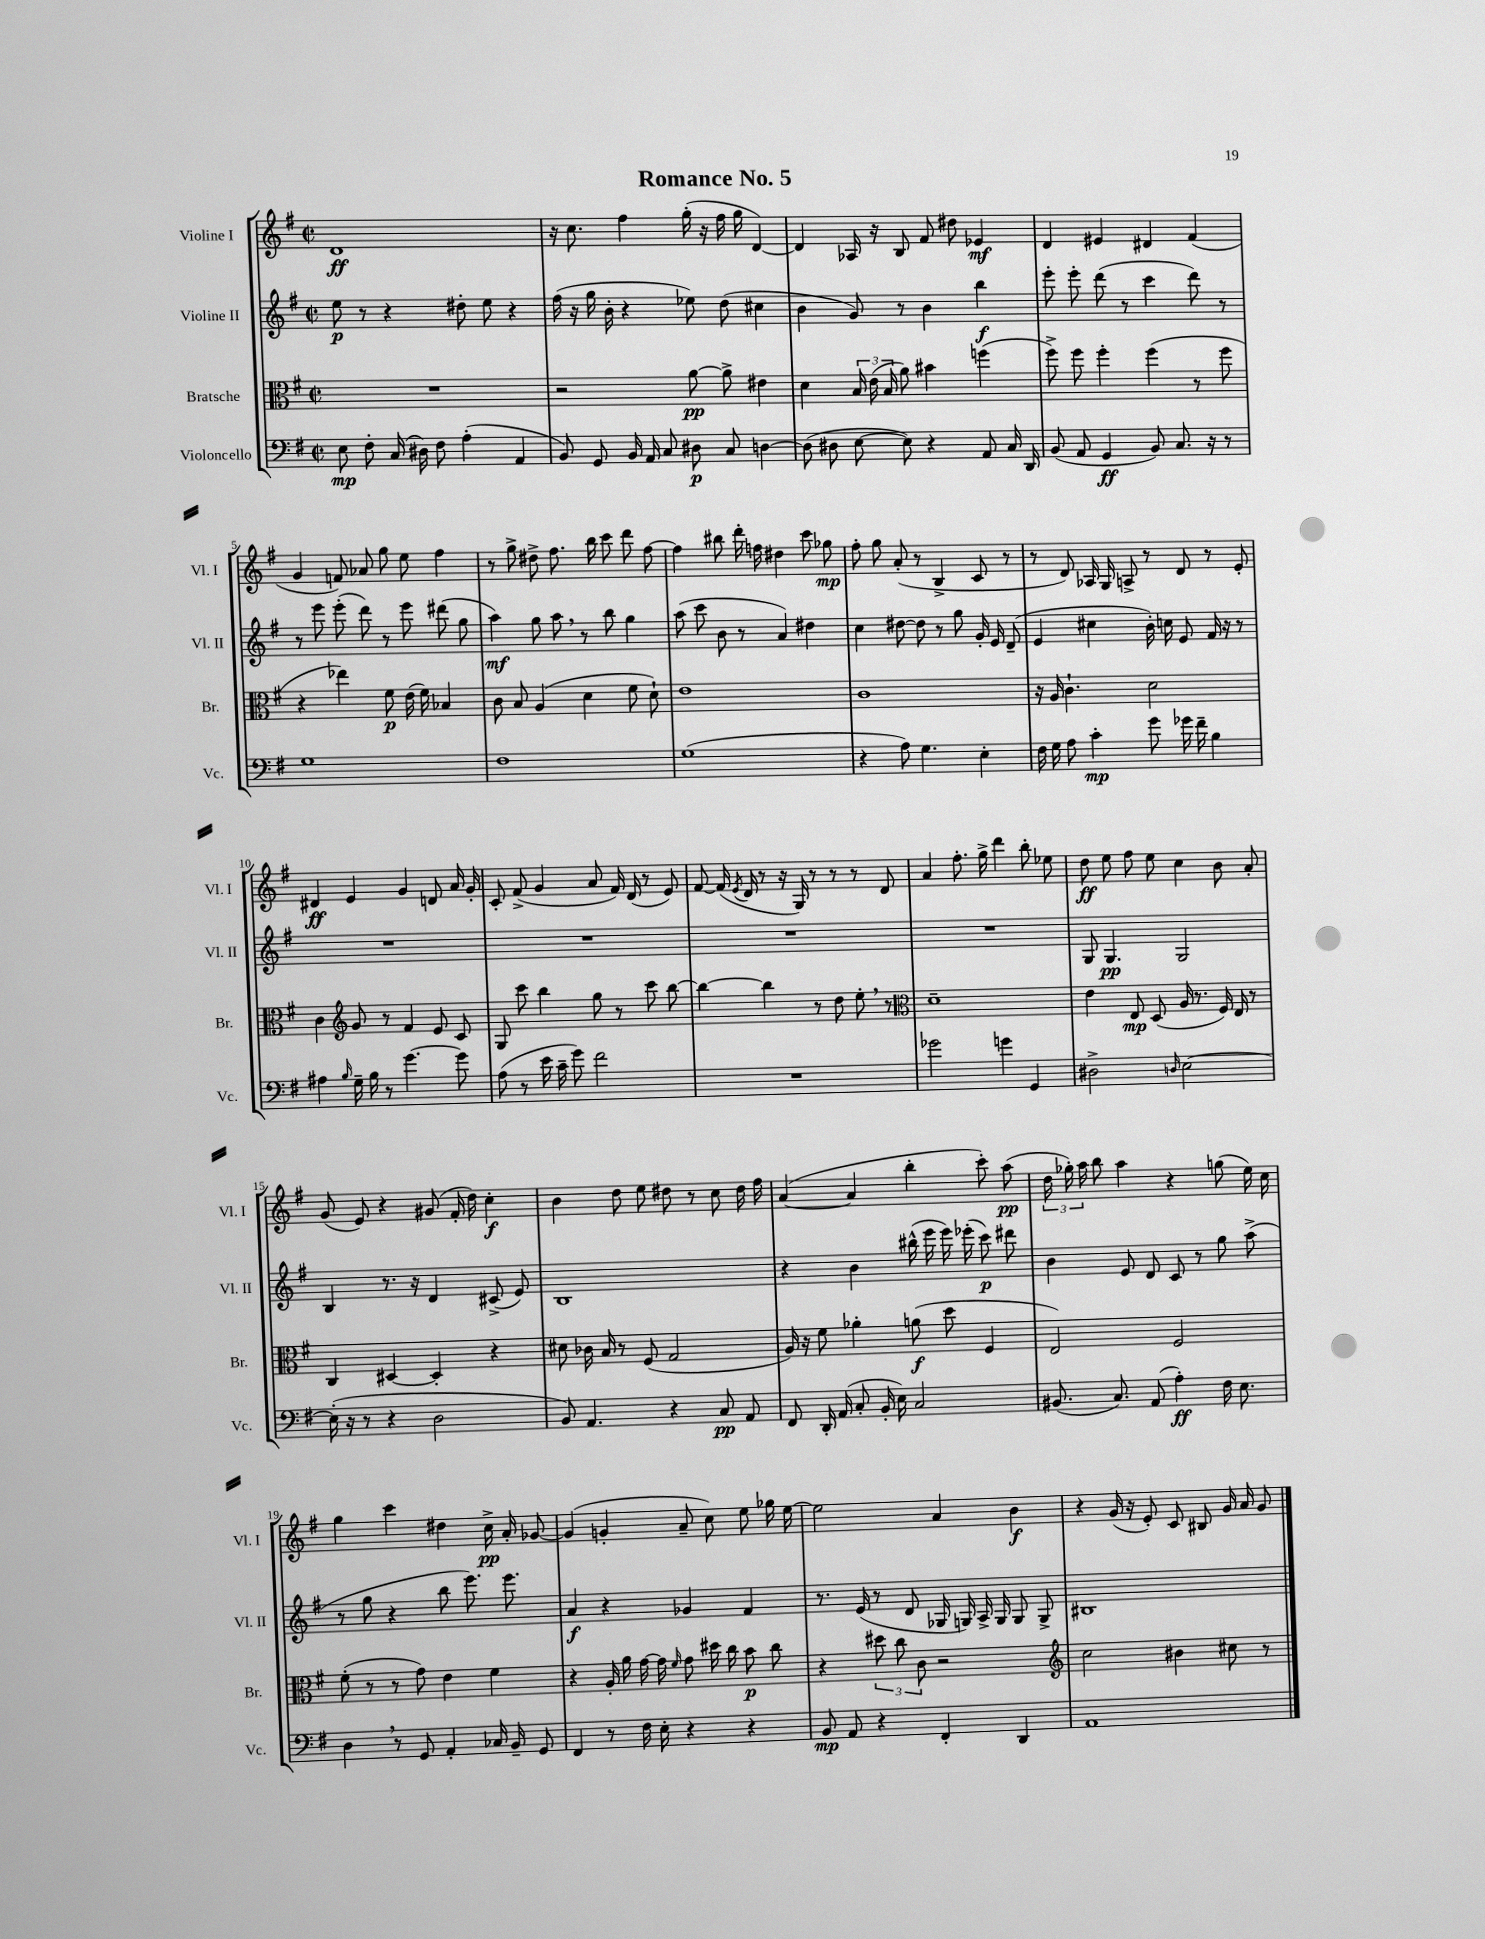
\header { title = "Romance No. 5" }
<<
\new StaffGroup <<
\new Staff = "s0" \with { instrumentName = "Violine I" shortInstrumentName = "Vl. I" } {
    \clef treble \key g \major \defaultTimeSignature \time 2/2
    \autoBeamOff d'1\ff |
    r16 c''8. fis''4 g''16-.( r16 fis''16 g''16 d'4~) |
    d'4 aes16 r16 b8 fis'8 dis''8 ees'4\mf |
    d'4 eis'4 dis'4 fis'4( |
    g'4 f'8) aes'8 g''8 e''8 fis''4 |
    r8 g''8-> dis''8-> fis''8. b''16 c'''8 d'''8 fis''8~ |
    fis''4 bis''8 d'''16-. f''16 dis''4 c'''8 ges''8\mp |
    fis''8-. g''8 a'8-.( r8 b4-> c'8 r8 |
    r8 d'8) aes16 g16 a8-> r8 d'8 r8 e'8-. |
    dis'4\ff e'4 g'4 d'8 a'16 g'16-. |
    c'8-. fis'8->( g'4 a'8 fis'16) d'16( r8 e'8) |
    fis'8~ fis'16( \acciaccatura { e'8 } d'16 r8 r16 g16) r8 r8 r8 d'8 |
    a'4 fis''8.-. g''16-> d'''4 b''8-. ees''8 |
    d''8\ff e''8 fis''8 e''8 c''4 b'8 a'8-. |
    g'8( e'8) r4 gis'8( fis'16-. d''16) c''4-.\f |
    b'4 d''8 e''8 dis''8 r8 c''8 dis''16 fis''16 |
    a'4~( a'4 b''4-. c'''8-.) a''8\pp( |
    \tuplet 3/2 { d''16 ges''16-.) a''16 } b''8 a''4 r4 g''8( e''16) c''16 |
    g''4 c'''4 dis''4 c''16->\pp a'16-. ges'8~ |
    ges'4( g'4-. a'8-- c''8) e''8 ges''16 e''16~ |
    e''2 a'4 b'4\f |
    r4 g'16( r16 e'8-.) c'8 bis8 g'16 a'16 g'8 \bar "|." |
}
\new Staff = "s1" \with { instrumentName = "Violine II" shortInstrumentName = "Vl. II" } {
    \clef treble \key g \major \defaultTimeSignature \time 2/2
    \autoBeamOff e''8\p r8 r4 dis''8-. e''8 r4 |
    fis''16( r16 g''16 b'16-. r4 ees''8) d''8( cis''4 |
    b'4 g'8) r8 b'4 b''4\f |
    e'''8-. e'''8-. d'''8( r8 c'''4 d'''8) r8 |
    r8 e'''8 e'''8-.( d'''8) r8 e'''8 dis'''8( g''8 |
    a''4\mf) g''8 a''8 \breathe r8 b''8 g''4 |
    a''8( c'''8 b'8 r8 a'4) dis''4 |
    c''4 dis''8~ dis''8 r8 g''8 g'16-. e'16 d'8--( |
    e'4 cis''4 b'16-.) c''16 e'8 fis'16 r16 r8 |
    R1 |
    R1 |
    R1 |
    R1 |
    g8 g4.\pp g2 |
    b4 r8. r16 d'4 cis'8->( e'8) |
    b1 |
    r4 b'4 bis''16-^( e'''16 e'''16) ees'''16-.( c'''8\p) dis'''8 |
    b'4 e'8 d'8 c'8 r8 g''8 a''8->( |
    r8 g''8 r4 b''8 e'''8.) e'''8. |
    a'4\f r4 ges'4 fis'4 |
    r8. e'16( r8 d'8 ges16 g16) a16-> g16 g8 g8-> |
    bis1 \bar "|." |
}
\new Staff = "s2" \with { instrumentName = "Bratsche" shortInstrumentName = "Br." } {
    \clef alto \key g \major \defaultTimeSignature \time 2/2
    \autoBeamOff R1 |
    r2 a'8~\pp a'8-> eis'4 |
    d'4 \tuplet 3/2 { b16 e'16( b16 } a'8) bis'4 f''4( |
    fis''8->) fis''8 fis''4-. fis''4( r8 fis''8 |
    r4 ees''4) fis'8\p e'16( fis'16) bes4 |
    c'8 b8 a4( d'4 fis'8 d'8-!) |
    e'1 |
    c'1 |
    r16 a16 c'4.-! d'2 |
    c'4 \clef treble g'8 r8 fis'4 e'8 c'8 |
    g8 c'''8 b''4 g''8 r8 c'''8 b''8~ |
    b''4~ b''4 r8 d''8 e''8-. \breathe r8 |
    \clef alto d'1-- |
    e'4 e8\mp d8( a16 r8. fis16) e16 r8 |
    c4 dis4~ dis4-. r4 |
    dis'8 ces'16 b16 r8 fis8( g2 |
    a16) r16 fis'8 aes'4-. a'8\f( d''8 fis4 |
    e2) fis2 |
    fis'8-.( r8 r8 g'8) e'4 fis'4 |
    r4 a16-. a'16 g'16~ g'16 \grace { fis'16 } g'8 dis''16 c''16 b'8\p c''8 |
    r4 \tuplet 3/2 { dis''8 c''8 c'8 } r2 |
    \clef treble c''2 bis'4 cis''8 r8 \bar "|." |
}
\new Staff = "s3" \with { instrumentName = "Violoncello" shortInstrumentName = "Vc." } {
    \clef bass \key g \major \defaultTimeSignature \time 2/2
    \autoBeamOff e8\mp fis8-. c16( dis16) fis8 a4-.( a,4 |
    b,8) g,8 b,16 a,16 c8 dis8\p c8 d4~ |
    d8( dis8 e8~ e8) r4 a,8 c16 d,16 |
    b,8( a,8 g,4\ff b,8) c8. r16 r8 |
    g1 |
    fis1 |
    g1( |
    r4 a8) g4. e4-. |
    fis16 g16 a8 c'4-.\mp g'8 ges'16 fis'16-- b4 |
    ais4 \grace { b16 } g16-- b16 r8 g'4.~ g'8 |
    a8( r8 e'16 c'16-- g'8) fis'2 |
    R1 |
    ges'2 g'4 g,4 |
    dis2-> \grace { d16 } e2~ |
    e16-.( r16 r8 r4 d2 |
    b,8) a,4. r4 c8\pp a,8 |
    fis,8 d,16-. a,16( c8-. b,16-. e16) c2 |
    bis,8.( c8.) a,8( a4-.\ff) fis16 e8. |
    d4 \breathe r8 g,8 a,4-. ces16 b,16-- g,8 |
    fis,4 r8 fis16 e16-. r4 r4 |
    b,8\mp a,8 r4 fis,4-. d,4 |
    a,1 \bar "|." |
}
>>
>>
